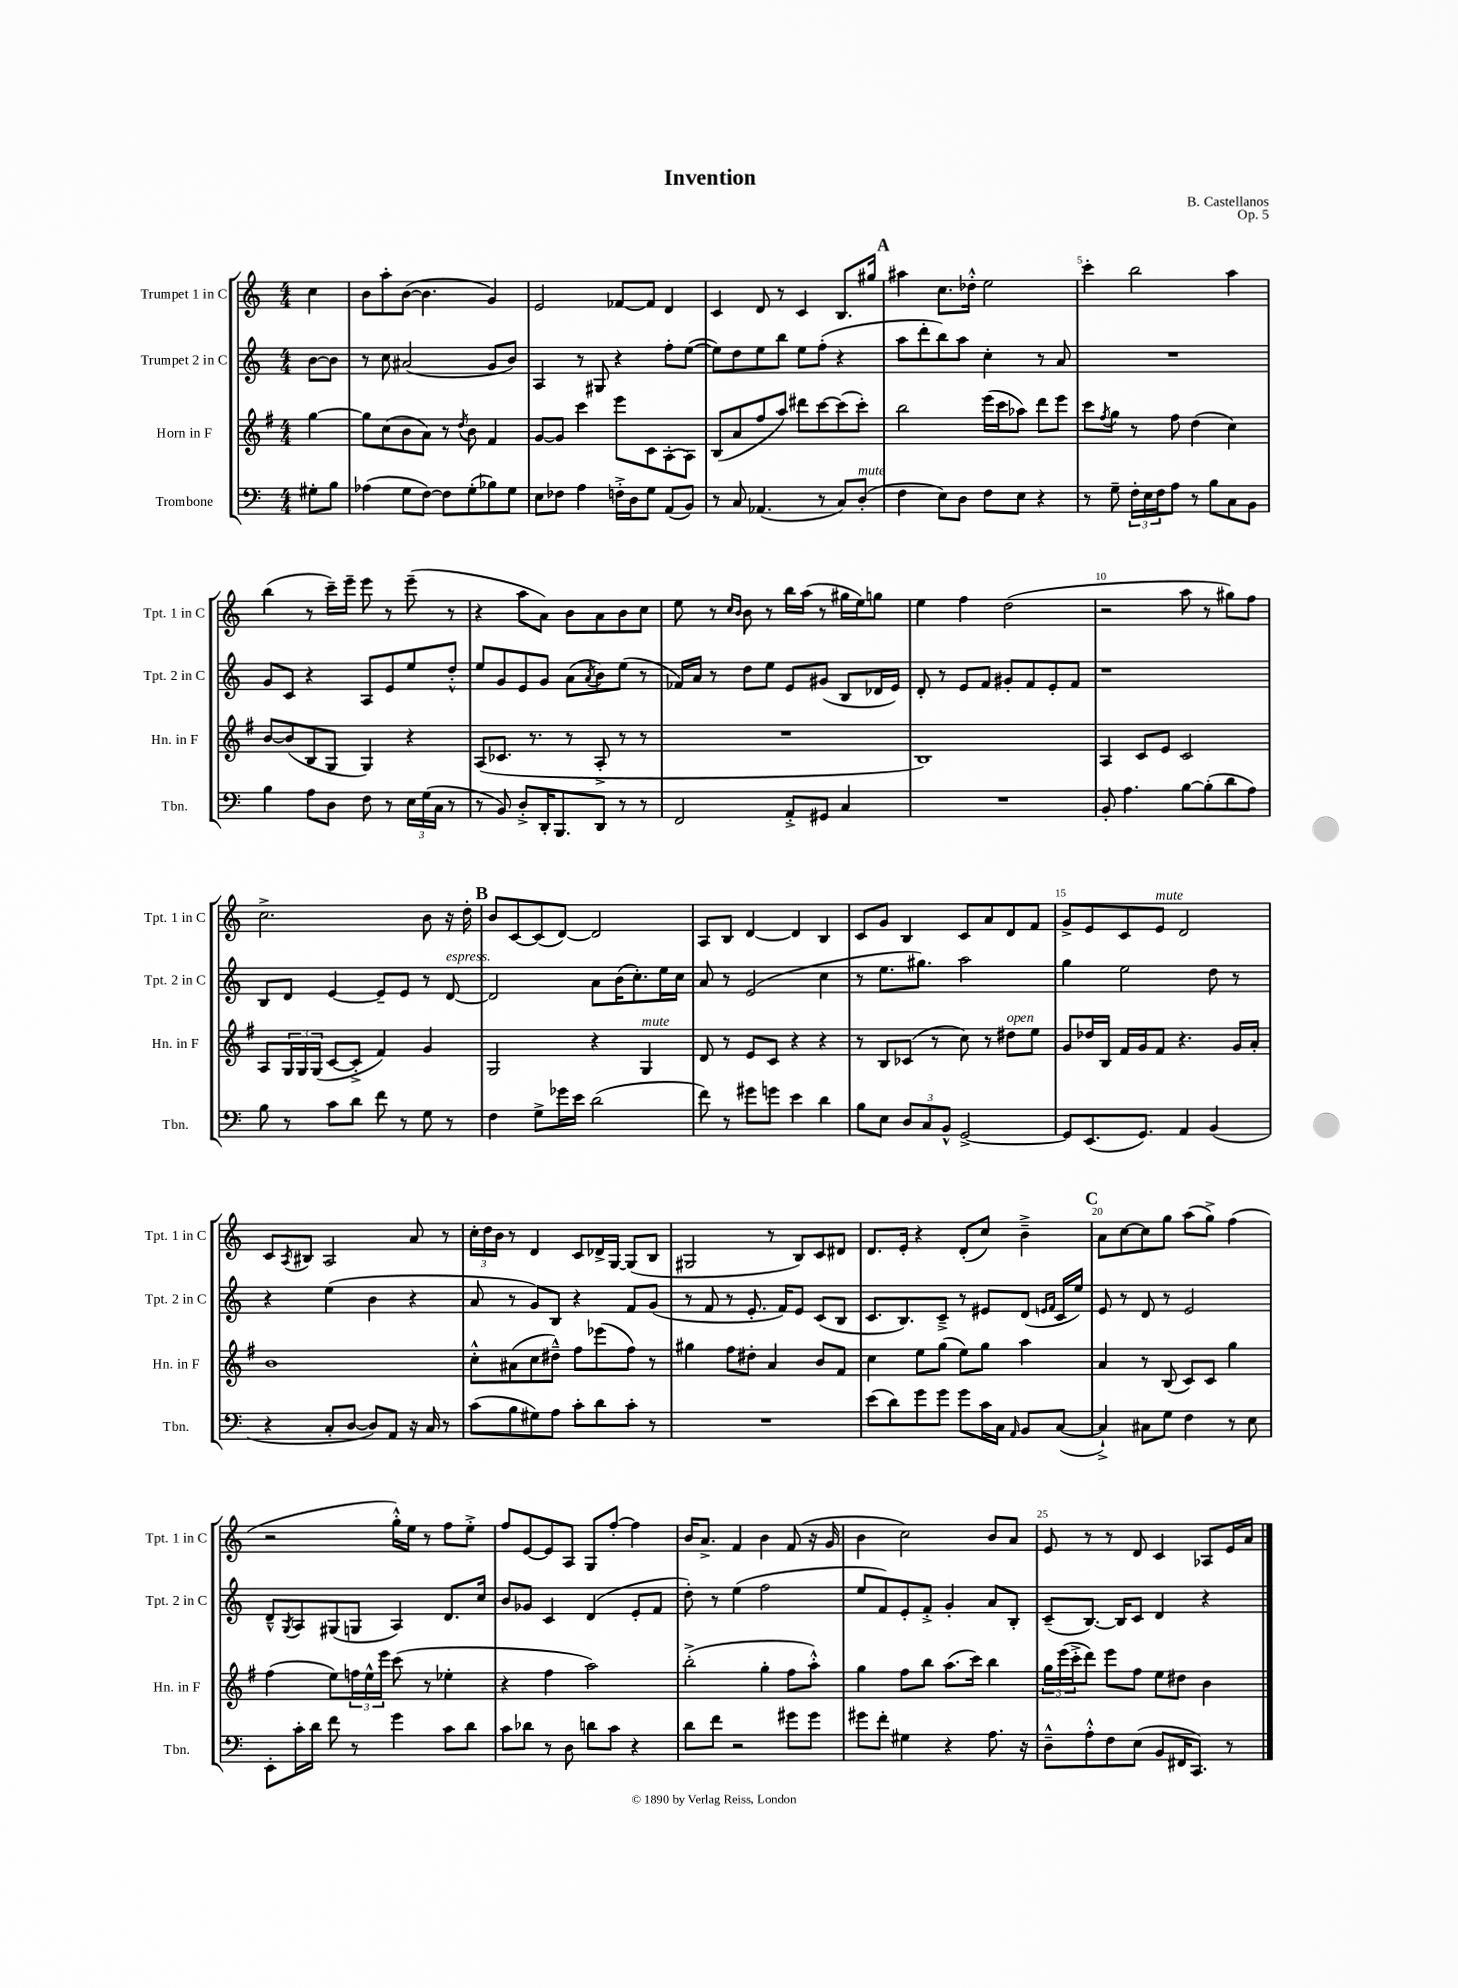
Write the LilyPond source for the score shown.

\header { title = "Invention" composer = "B. Castellanos" opus = "Op. 5" }
<<
\new StaffGroup <<
\new Staff = "s0" \with { instrumentName = "Trumpet 1 in C" shortInstrumentName = "Tpt. 1 in C" } {
    \clef treble \key c \major \numericTimeSignature \time 4/4 \partial 4
    c''4 |
    b'8 a''8-. b'8~( b'4. g'4) |
    e'2 fes'8~ fes'8 d'4 |
    c'4 d'8 r8 c'4 b8. gis''16 |
    \mark \markup { \bold "A" } ais''4 c''8. des''16-.-^ e''2 |
    c'''4-. b''2 a''4 |
    b''4( r8 c'''16--) e'''16-- e'''8 r8 e'''8--( r8 |
    r4 a''8 a'8) b'8 a'8 b'8 c''8 |
    e''8 r8 \grace { c''16 b'16 } b'8 r8 b''16 a''16( r8 gis''16 e''16) g''8 |
    e''4 f''4 d''2( |
    r2 a''8 r8 gis''8) f''8 |
    c''2.-> b'8 r16 d''16-. |
    \mark \markup { \bold "B" } b'8 c'8~ c'8( d'8~) d'2 |
    a8 b8 d'4~ d'4 b4 |
    c'8 g'8 b4 c'8 a'8 d'8 f'8 |
    g'8-> e'8 c'8 e'8^\markup { \italic "mute" } d'2 |
    c'8 \acciaccatura { a8 } bis8 a2 a'8 r8 |
    \tuplet 3/2 { c''16-. d''16 b'16 } r8 d'4 c'8 des'16-> g16~ g8( b8 |
    gis2 r8 b8) c'8 dis'8 |
    d'8. e'16-. r4 d'8-.( c''8) b'4---> |
    \mark \markup { \bold "C" } a'8 c''8~ c''8 g''8 a''8( g''8->) f''4( |
    r2 g''16-.-^) e''16 r8 f''8 e''8-.-> |
    f''8 e'8~ e'8 a8 g8 f''8~-. f''4 |
    b'16 a'8.-> f'4 b'4 f'8( r16 g'16 |
    b'4 c''2) b'8 a'8 |
    e'8 r8 r8 d'8 c'4 aes8 e'16 a'16 \bar "|." |
}
\new Staff = "s1" \with { instrumentName = "Trumpet 2 in C" shortInstrumentName = "Tpt. 2 in C" } {
    \clef treble \key c \major \numericTimeSignature \time 4/4 \partial 4
    b'8~ b'8 |
    r8 c''8 ais'2( g'8 b'8) |
    a4 r8 gis8 r4 f''8-. e''8~( |
    e''8) d''8 e''8 b''8 e''8 f''8-.( r4 |
    \mark \markup { \bold "A" } a''8 d'''8-. b''8) a''8 c''4-. r8 a'8 |
    R1 |
    g'8 c'8 r4 a8 e'8 e''8 d''8-.-^ |
    e''8 g'8 e'8 g'8 a'8( \acciaccatura { a'8 } b'8) e''8( r8 |
    fes'16) a'16 r8 d''8 e''8 e'8 gis'8( b8 des'16 e'16) |
    d'8-. r8 e'8 f'8 gis'8-. f'8 e'8-. f'8 |
    r1 |
    b8 d'8 e'4~ e'8-- e'8 r8 d'8~^\markup { \italic "espress." } |
    \mark \markup { \bold "B" } d'2 a'8 b'16( c''8.-.) e''16 c''16 |
    a'8 r8 e'2( c''4 |
    r8 e''8. gis''8.) a''2 |
    g''4 e''2 d''8 r8 |
    r4 e''4( b'4 r4 |
    a'8 r8 g'8) b8 r4 f'8 g'8( |
    r8 f'8 r8 e'8.-. f'16) e'8 c'8( b8 |
    c'8. b8.) c'8---> r8 eis'8 d'8( \grace { e'16 f'16 } c'16 e''16) |
    \mark \markup { \bold "C" } e'8 r8 d'8 r8 e'2 |
    d'8---^ \acciaccatura { g8 } a8 gis8( g8 a4) d'8. c''16 |
    b'8 ges'8 c'4 d'4( e'8-. f'8 |
    d''8-.) r8 e''4( f''2 |
    e''8 f'8) e'8-. f'8-.-> g'4-. a'8 b8-. |
    c'8--( b8.~) b16 c'8 d'4 r4 \bar "|." |
}
\new Staff = "s2" \with { instrumentName = "Horn in F" shortInstrumentName = "Hn. in F" } {
    \clef treble \key g \major \numericTimeSignature \time 4/4 \partial 4
    g''4~ |
    g''8 c''8( b'8 a'8) r8 \acciaccatura { d''8 } b'8 fis'4 |
    g'8~ g'8 c'''4 e'''8 c'8 a8~-. a8 |
    b8( a'8 fis''8 a''8) dis'''8 c'''8~ c'''8( c'''8-.) |
    \mark \markup { \bold "A" } b''2 e'''16( c'''16 aes''8) d'''8 e'''8 |
    c'''8 \acciaccatura { fis''8 } g''8 r8 fis''8 d''4( c''4) |
    b'8~ b'8( b8 g8 g4) r4 |
    a8( ces'8. r8. r8 a8-.-> r8 r8 |
    R1 |
    b1) |
    a4 c'8 e'8 c'2 |
    a8 \tuplet 3/2 { g16 g16 g16( } c'8~ c'8-.-> fis'4) g'4 |
    \mark \markup { \bold "B" } g2 r4 g4^\markup { \italic "mute" } |
    d'8 r8 e'8 c'8 r4 r4 |
    r8 b8 ces'8( r8 c''8) r8 dis''8^\markup { \italic "open" } e''8 |
    g'8 des''16 b16 fis'16 g'16 fis'8 r4. g'16 a'16-. |
    b'1 |
    c''8-.-^ ais'8( c''8 dis''8---^) fis''8 ees'''8( fis''8) r8 |
    gis''4 fis''8 dis''8-. a'4 b'8 fis'8 |
    c''4 e''8 g''8( e''8) g''8 a''4 |
    \mark \markup { \bold "C" } a'4 r8 b8( c'8) c'8 g''4 |
    fis''4( e''8) \tuplet 3/2 { f''16 e''16-^ e'''16 } c'''8( r8 ees''4-. |
    r4 fis''4 a''2) |
    b''2-.->( g''4-. fis''8 a''8-.-^) |
    g''4 fis''8 b''8 a''8.( c'''16) b''4 |
    \tuplet 3/2 { g''16 e'''16( c'''16-.-> } d'''8) e'''8 fis''8 e''8 dis''8 b'4 \bar "|." |
}
\new Staff = "s3" \with { instrumentName = "Trombone" shortInstrumentName = "Tbn." } {
    \clef bass \key c \major \numericTimeSignature \time 4/4 \partial 4
    gis8-. b8 |
    aes4( g8 f8~) f8 g8-.( bes8) g8 |
    e8 fes8 a4 f16-.-> d16 g8 a,8( b,8) |
    r8 c8 aes,4.( r8 c8) d8-.^\markup { \italic "mute" }( |
    \mark \markup { \bold "A" } f4 e8) d8 f8 e8 r4 |
    r8 g8-- \tuplet 3/2 { f16-. e16 f16 } a8 r8 b8 c8 b,8 |
    b4 a8 d8 f8 r8 \tuplet 3/2 { e16 g16( c16 } r8 |
    r8 b,8) d8-.-> d,16-. b,,8. d,8 r8 r8 |
    f,2 a,8-.-> gis,8 c4 |
    R1 |
    b,8-. a4. b8~ b8-.( d'8 a8) |
    b8 r8 c'8 d'8 f'8 r8 g8 r8 |
    \mark \markup { \bold "B" } f4 g8-> ges'16 e'16 d'2( |
    f'8) r8 gis'8 g'8 e'4 d'4 |
    b8 e8 \tuplet 3/2 { d8 c8 b,8-^ } g,2~-> |
    g,8 e,8.( g,8.) a,4 b,4( |
    r4 c8-. d8~ d8) a,8 r16 c16 r8 |
    c'8( b8 gis8) a8 c'8-. d'8 c'8-. r8 |
    R1 |
    e'8( d'8) g'8 g'8 g'8 c'16 c16 \grace { a,16 } b,8 c8~( |
    \mark \markup { \bold "C" } c4-!->) cis8 g8 f4 r8 e8 |
    e,8-. c'16-. d'16 f'8 r8 g'4 c'8 d'8 |
    c'8 des'8 r8 d8 d'8 c'8 r4 |
    d'8 f'8 r2 gis'8 gis'8 |
    gis'8 f'8-. gis4 r4 a8. r16 |
    d8---^ a8-.-^ f8 e8( b,8 fis,16 c,8.) r8 \bar "|." |
}
>>
>>
\layout { \context { \Score \override BarNumber.break-visibility = ##(#f #t #t) barNumberVisibility = #(every-nth-bar-number-visible 5) } }
